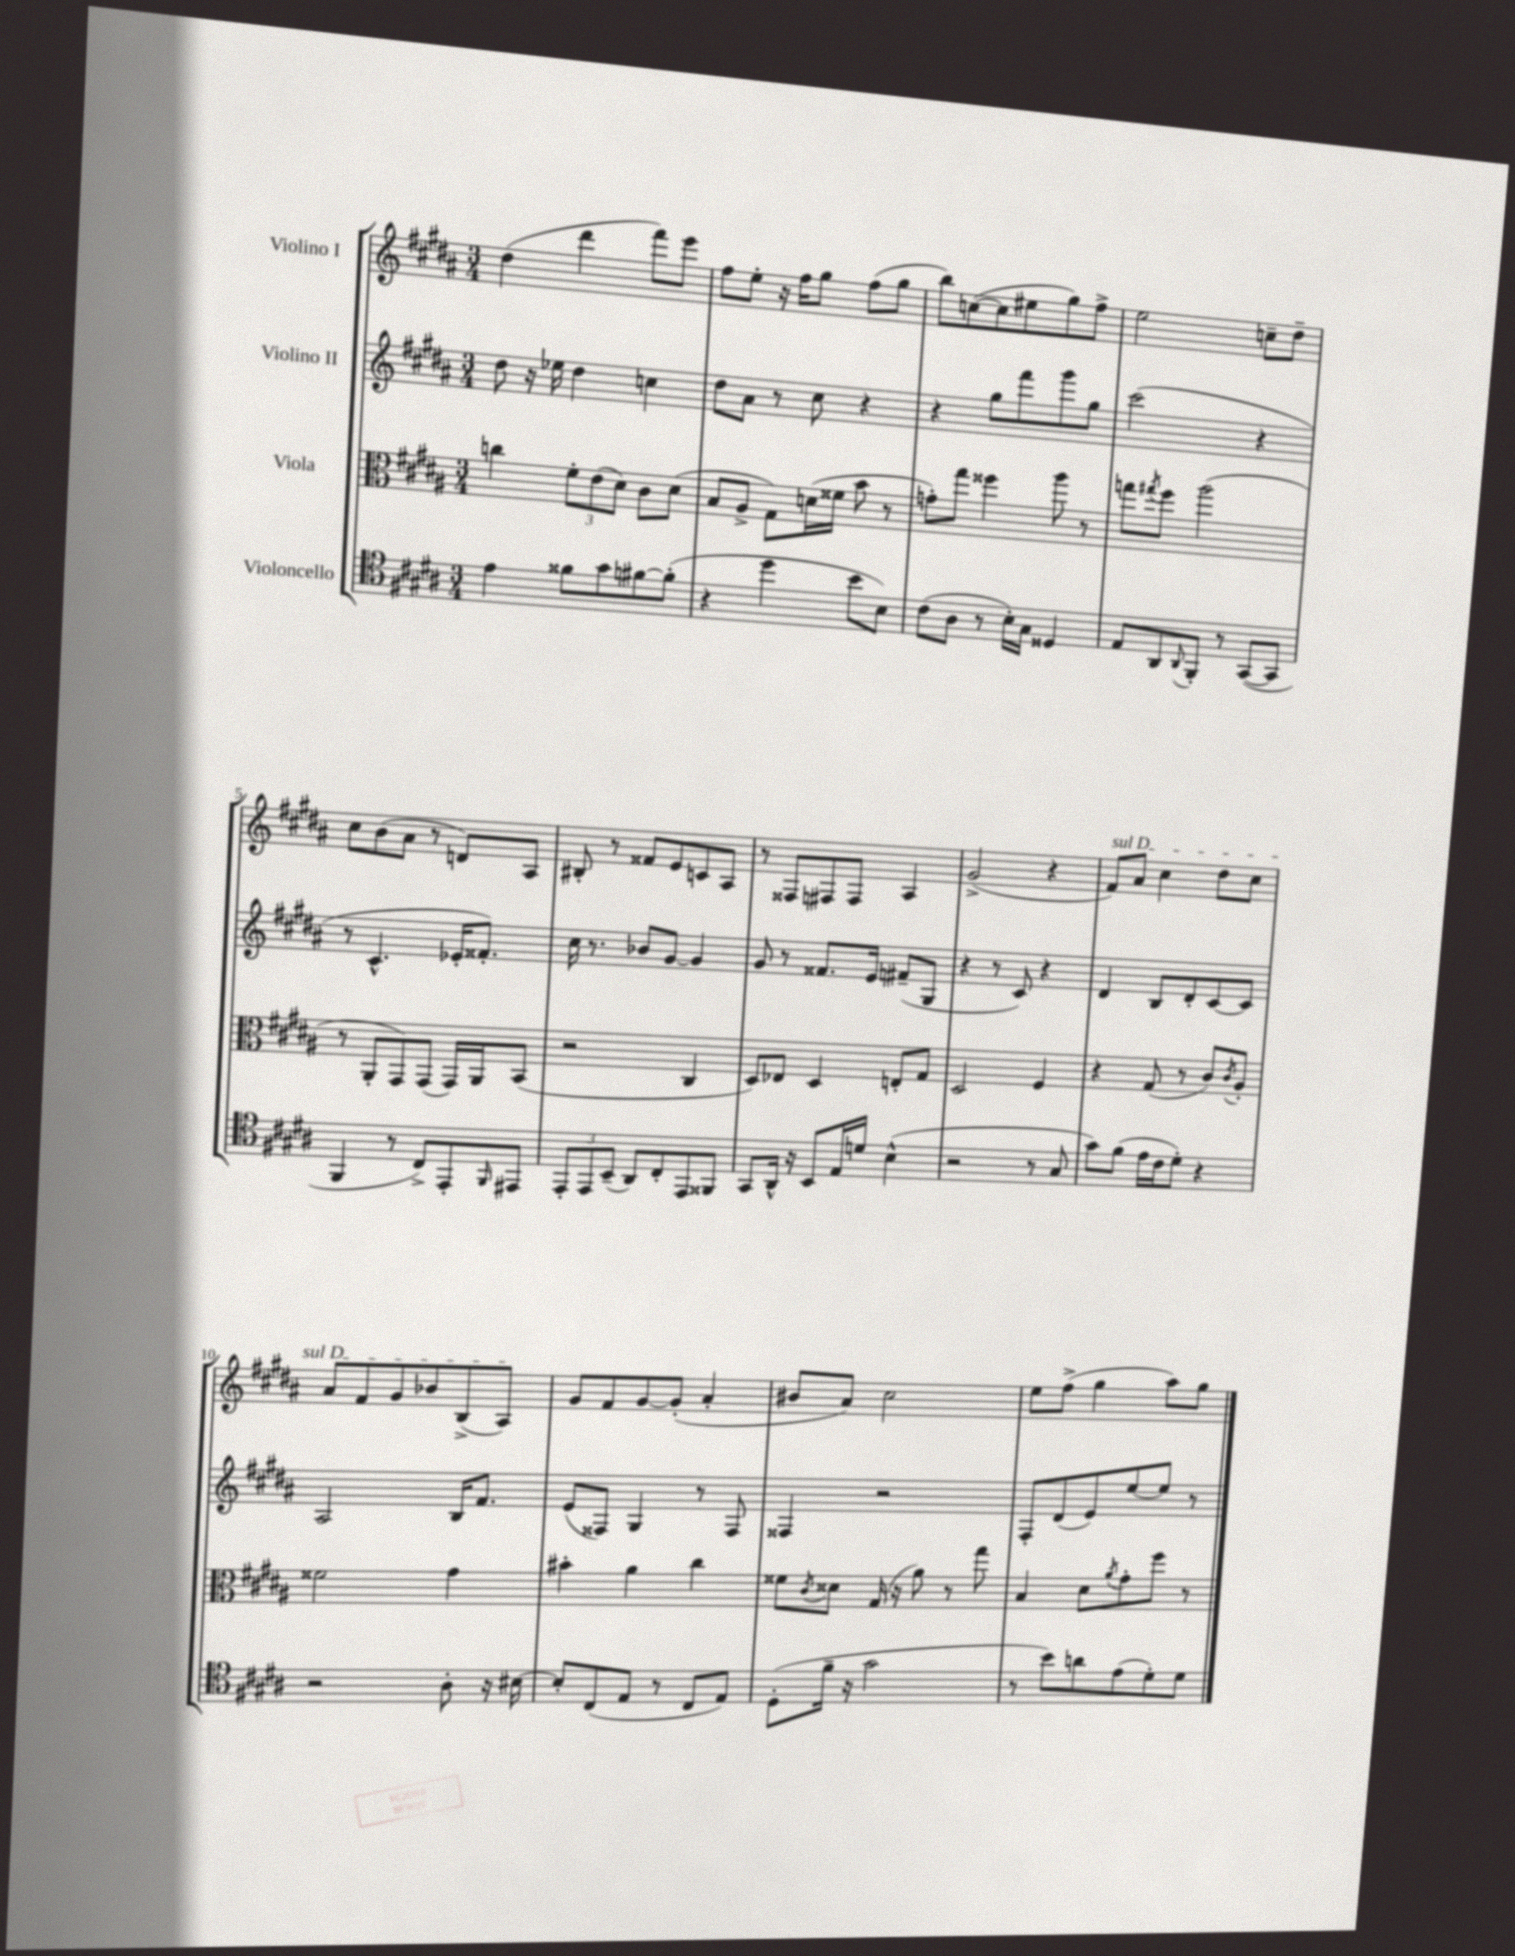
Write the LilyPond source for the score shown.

<<
\new StaffGroup <<
\new Staff = "s0" \with { instrumentName = "Violino I" } {
    \clef treble \key b \major \numericTimeSignature \time 3/4
    dis''4( dis'''4 fis'''8) e'''8 |
    fis''8 e''8-. r16 fis''16 gis''8 fis''8( gis''8 |
    b''8) c''8~( c''8 eis''8 gis''8) fis''8-> |
    e''2 c''8-- dis''8-- |
    cis''8 b'8( ais'8 r8 d'8) ais8 |
    bis8-. r8 fisis'8 e'8 c'8 ais8 |
    r8 fisis8 fis8 fis8 ais4 |
    gis'2->( r4 |
    \once \override TextSpanner.bound-details.left.text = \markup { \italic "sul D" } fis'8\startTextSpan) ais'8 cis''4 dis''8 cis''8 |
    ais'8 fis'8 gis'8 bes'8 b8->( ais8\stopTextSpan) |
    gis'8 fis'8 gis'8~ gis'8-.( ais'4-. |
    bis'8 ais'8) cis''2 |
    e''8 fis''8->( gis''4 ais''8) gis''8 \bar "|." |
}
\new Staff = "s1" \with { instrumentName = "Violino II" } {
    \clef treble \key b \major \numericTimeSignature \time 3/4
    dis''8 r16 ees''16 dis''4 c''4 |
    dis''8 ais'8 r8 cis''8 r4 |
    r4 gis''8 fis'''8 gis'''8 gis''8 |
    cis'''2( r4 |
    r8 cis'4.-^ ees'16-. fisis'8.-.) |
    cis''16 r8. bes'8 gis'8~ gis'4 |
    gis'8 r8 fisis'8. e'16 fis'8--( gis8 |
    r4 r8 cis'8) r4 |
    dis'4 b8 dis'8-. cis'8~ cis'8 |
    ais2 b16 fis'8. |
    e'8( fisis8) gis4 r8 fisis8 |
    fisis4 r2 |
    fis8-. dis'8( e'8) e''8~ e''8 r8 \bar "|." |
}
\new Staff = "s2" \with { instrumentName = "Viola" } {
    \clef alto \key b \major \numericTimeSignature \time 3/4
    c''4 \tuplet 3/2 { fis'8-. e'8( dis'8) } cis'8 dis'8( |
    b8 ais8-> gis8) d'16( fisis'16 b'8 r8 |
    g'8-.) gis''8 fisis''4 ais''8 r8 |
    g''8 \acciaccatura { gis''8 } fis''8 ais''2( |
    r8 ais,8-. gis,8) gis,8( gis,16) ais,16 b,8( |
    r2 cis4 |
    dis8) ees8 dis4 e8-. gis8 |
    dis2 fis4 |
    r4 gis8( r8 cis'8) \acciaccatura { cis'8 } ais8-. |
    fisis'2 gis'4 |
    bis'4-. ais'4 cis''4 |
    fisis'8 \acciaccatura { cis'8 } disis'8 gis16( r16 ais'8) r8 gis''8 |
    b4 dis'8 \acciaccatura { ais'8 } gis'8-. fis''8 r8 \bar "|." |
}
\new Staff = "s3" \with { instrumentName = "Violoncello" } {
    \clef tenor \key b \major \numericTimeSignature \time 3/4
    e'4 fisis'8 gis'8 fis'8~ fis'8-.( |
    r4 dis''4 b'8 b8) |
    cis'8( ais8 r8 b16-.) gis16 disis4 |
    e8 ais,8 \appoggiatura { ais,8 } fis,8-. r8 gis,8~( gis,8 |
    fis,4 r8 cis8->) e,8-. \grace { fis,16 } eis,8 |
    \tuplet 3/2 { e,8-. e,8 b,8--( } ais,8) cis8-. e,8 fisis,8 |
    gis,8 ais,16-^ r16 b,8 e16 d'16 b4-^( |
    r2 r8 gis8 |
    gis'8) fis'8( e'16 cis'16 dis'8-.) r4 |
    r2 ais8-. r16 bis16~ |
    bis8-. cis8( e8 r8 cis8 e8) |
    dis8-.( fis'16-- r16 gis'2 |
    r8 b'8) a'8 e'8( dis'8-.) dis'8 \bar "|." |
}
>>
>>
